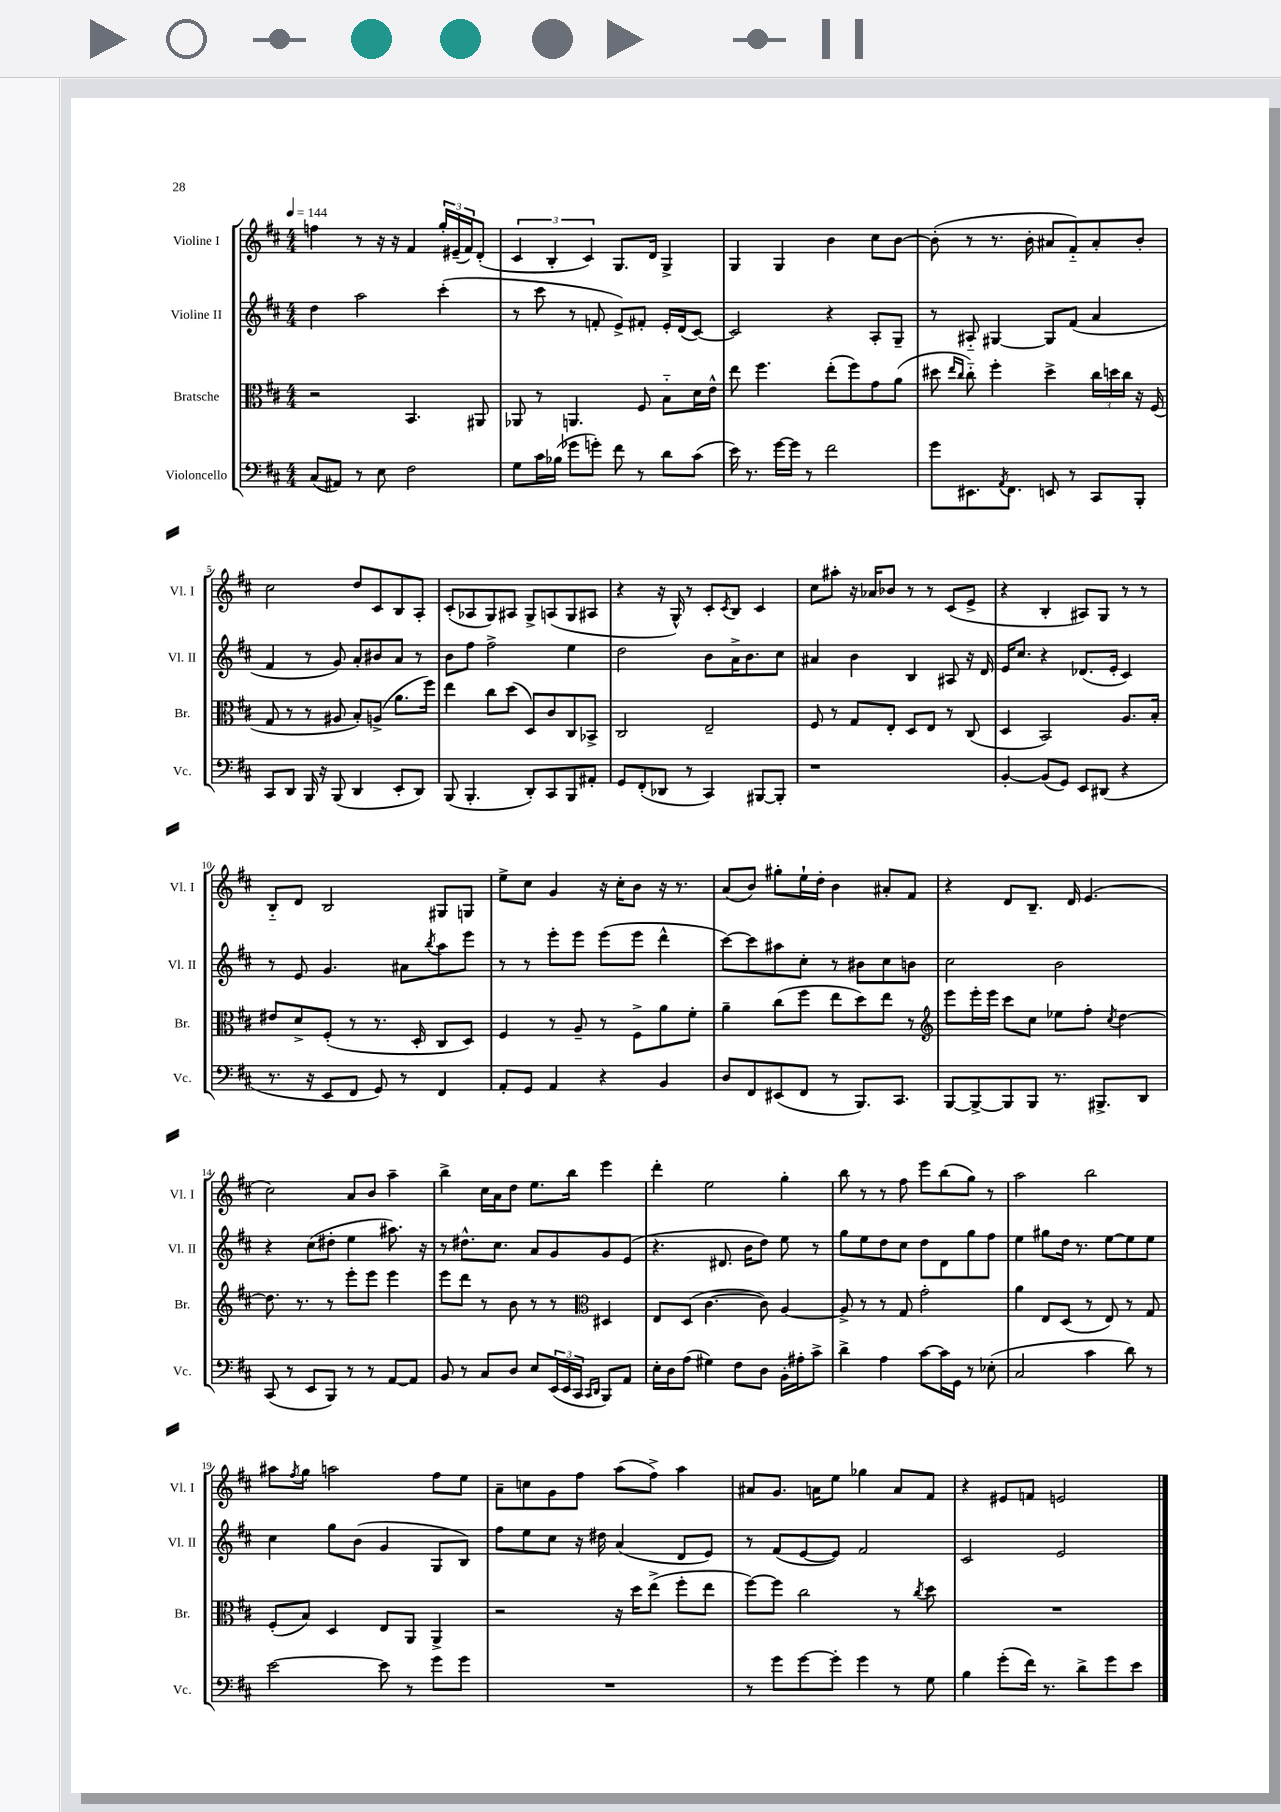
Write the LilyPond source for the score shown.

<<
\new StaffGroup <<
\new Staff = "s0" \with { instrumentName = "Violine I" shortInstrumentName = "Vl. I" } {
    \clef treble \key d \major \numericTimeSignature \time 4/4 \tempo 4 = 144
    f''4 r8 r16 r16 fis'4 \tuplet 3/2 { g''16-. eis'16--( fis'16) } d'8-.( |
    \tuplet 3/2 { cis'4 b4-. cis'4) } g8. d'16 g4-> |
    g4 g4 b'4 cis''8 b'8~ |
    b'8-.( r8 r8. b'16-. ais'8 fis'8-_) ais'8-. b'8-. |
    cis''2 d''8 cis'8 b8 a8-. |
    cis'8-.( aes8 g8) ais8 g8-> a8( g8 ais8 |
    r4 r16 g16-^) r8 cis'8-. \acciaccatura { cis'8 } b8 cis'4 |
    cis''8 ais''8-. r16 aes'16 bes'8 r8 r8 cis'8( e'8-> |
    r4 b4-. ais8) g8 r8 r8 |
    b8-_ d'8 b2 gis8 g8 |
    e''8-> cis''8 g'4 r16 cis''16-. b'8 r16 r8. |
    a'8( b'8) gis''8-. e''16-! d''16-. b'4 ais'8-. fis'8 |
    r4 d'8 b8.-- d'16 e'4.( |
    cis''2) a'8 b'8 a''4-- |
    b''4-> cis''16 a'16 d''8 e''8. b''16 e'''4 |
    d'''4-. e''2 g''4-. |
    b''8 r8 r8 fis''8 e'''8 b''8( g''8) r8 |
    a''2 b''2 |
    ais''8 \acciaccatura { fis''8 } g''8 a''2 fis''8 e''8 |
    a'8-- c''8 g'8 fis''8 a''8( fis''8->) a''4 |
    ais'8 g'8. a'16 e''8 ges''4 a'8 fis'8 |
    r4 eis'8 f'8 e'2 \bar "|." |
}
\new Staff = "s1" \with { instrumentName = "Violine II" shortInstrumentName = "Vl. II" } {
    \clef treble \key d \major \numericTimeSignature \time 4/4
    d''4 a''2 cis'''4-.( |
    r8 cis'''8 r8 f'8-. e'8->) fis'8-. e'16-. d'16( cis'8~) |
    cis'2 r4 a8-. g8-- |
    r8 ais8-_ gis4~ gis8 fis'8( a'4 |
    fis'4 r8 g'8) a'8-. bis'8 a'8 r8 |
    b'8 fis''8 fis''2-> e''4 |
    d''2 b'8 a'16-> b'8. cis''8 |
    ais'4 b'4 b4 ais8 r16 d'16 |
    e'16 cis''8. r4 des'8.( e'16-. cis'4) |
    r8 e'8 g'4. ais'8 \acciaccatura { b''8 } a''8 e'''8 |
    r8 r8 e'''8-. e'''8 e'''8( e'''8 d'''4-^ |
    cis'''8~) cis'''8 ais''8 cis''8-. r8 bis'8 cis''8 b'8 |
    cis''2 b'2 |
    r4 cis''8( dis''8-. e''4 ais''8.) r16 |
    r8 dis''8.-^ cis''8. a'8 g'8 g'8 e'8( |
    r4. dis'8. b'16 d''8) e''8 r8 |
    g''8 e''8 d''8 cis''8 d''8 d'8 g''8 fis''8 |
    e''4 gis''8 d''16 r8. e''8~ e''8 e''8 |
    cis''4 g''8 b'8( g'4 g8 b8) |
    fis''8 e''8 cis''8 r16 dis''16 a'4( d'8 e'8) |
    r8 fis'8( e'8~ e'8) fis'2 |
    cis'2 e'2 \bar "|." |
}
\new Staff = "s2" \with { instrumentName = "Bratsche" shortInstrumentName = "Br." } {
    \clef alto \key d \major \numericTimeSignature \time 4/4
    r2 b,4. ais,8 |
    aes,8 r8 a,4. fis8 b8-_ d'16 e'16-^ |
    e''8 fis''4. e''8-.( fis''8) g'8 a'8( |
    dis''8 \grace { e''16 cis''16 } cis''8-_) fis''4-. dis''4-> \tuplet 3/2 { cis''16 d''16 cis''16 } r16 fis16( |
    g8 r8 r8 ais8 b8-.) a8->( a'8. fis''16) |
    e''4 cis''8 d''8( d8) cis'8 cis8 bes,8-> |
    cis2 e2-- |
    fis8 r8 g8 e8-. d8 e8 r8 cis8( |
    d4 b,2) a8. b16-. |
    eis'8 d'8-> fis8-.( r8 r8. d16-. cis8 d8) |
    fis4 r8 a8-- r8 fis8-> a'8 fis'8-. |
    a'4-- cis''8( fis''8 e''8 d''8) e''8 r8 |
    \clef treble e'''8 e'''16-. e'''16 cis'''8 cis''8 ees''8 fis''8-. \acciaccatura { cis''8 } d''4~ |
    d''8. r8. r8 e'''8-. e'''8 e'''4 |
    e'''8 d'''8 r8 b'8 r8 r8 \clef alto dis4 |
    e8 d8( cis'4.~ cis'8) a4~ |
    a8-> r8 r8 g8 g'2-. |
    a'4 e8 d8( r8 e8) r8 g8 |
    fis8-.( b8) d4 e8 a,8 a,4-> |
    r2 r16 d''16 e''8->( fis''8-. e''8 |
    fis''8~) fis''8 cis''2 r8 \acciaccatura { cis''8 } d''8 |
    R1 \bar "|." |
}
\new Staff = "s3" \with { instrumentName = "Violoncello" shortInstrumentName = "Vc." } {
    \clef bass \key d \major \numericTimeSignature \time 4/4
    cis8( ais,8) r8 e8 fis2 |
    g8 cis'16 bes16( ges'8 g'8-.) fis'8 r8 d'8 cis'8( |
    e'16) r8. g'16~ g'16 r8 fis'2 |
    g'8 eis,8. \acciaccatura { a,8 } fis,8. e,8 r8 cis,8 b,,8-. |
    cis,8 d,8 b,,16 r16 b,,8( d,4 e,8-. d,8) |
    b,,8( b,,4.-. d,8-.) cis,8 b,,8 ais,8-. |
    g,8 fis,8-.( des,8 r8 cis,4) bis,,8~ bis,,8-. |
    r1 |
    b,4~-. b,8( g,8) e,8 dis,8( r4 |
    r8. r16 e,8 fis,8 g,8) r8 fis,4 |
    a,8-. g,8 a,4 r4 b,4 |
    d8 fis,8 eis,8( fis,8 r8 b,,8.) cis,8. |
    b,,8~ b,,8~-> b,,8 b,,8 r8. bis,,8.-> d,8 |
    cis,8( r8 e,8 b,,8) r8 r8 a,8~ a,8 |
    b,8 r8 cis8 d8 e8 \tuplet 3/2 { e,16( e,16 cis,16 } \grace { cis,16 d,16 } b,,8) a,8 |
    e16-. d16 a8( gis4) fis8 d8 b,16-. ais16-. cis'8-> |
    d'4-> a4 cis'8~ cis'16 g,16 r8 ees8-.( |
    cis2 cis'4 d'8) r8 |
    e'2~ e'8 r8 g'8 g'8 |
    R1 |
    r8 g'8 g'8~ g'8-. g'4 r8 g8 |
    b4 g'8-.( fis'16) r8. d'8-> g'8 e'8 \bar "|." |
}
>>
>>
